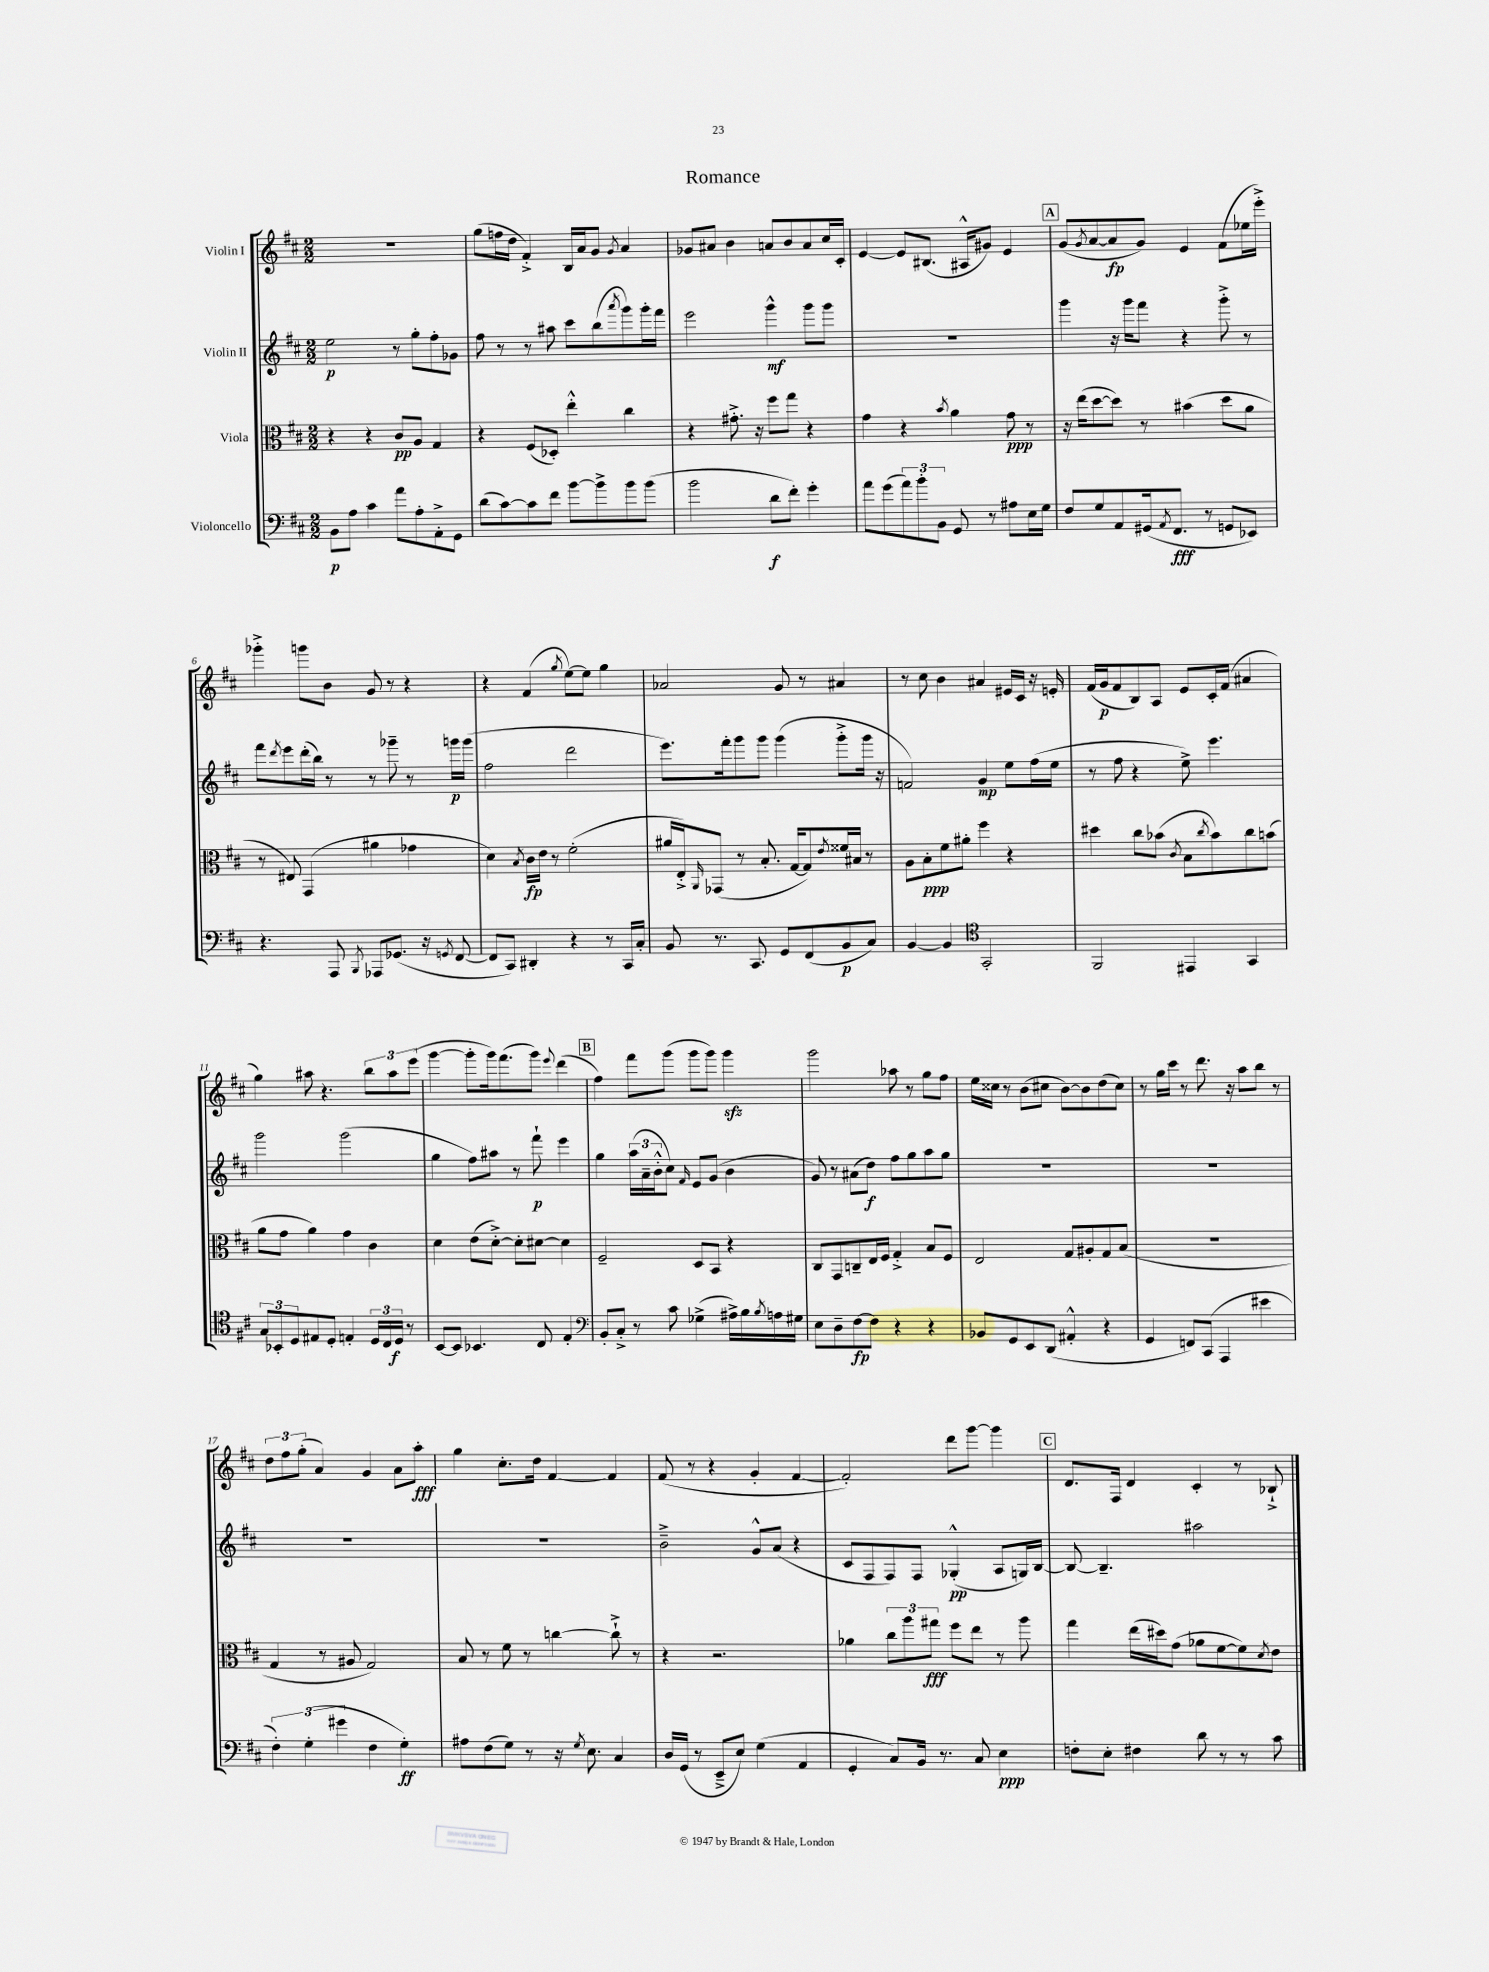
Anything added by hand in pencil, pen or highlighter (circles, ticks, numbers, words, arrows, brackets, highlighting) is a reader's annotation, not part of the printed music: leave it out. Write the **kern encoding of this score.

**kern	**dynam	**kern	**dynam	**kern	**dynam	**kern	**dynam
*part4	*part4	*part3	*part3	*part2	*part2	*part1	*part1
*staff4	*staff4	*staff3	*staff3	*staff2	*staff2	*staff1	*staff1
*I"Violoncello	*	*I"Viola	*	*I"Violin II	*	*I"Violin I	*
*clefF4	*	*clefC3	*	*clefG2	*	*clefG2	*
*k[f#c#]	*	*k[f#c#]	*	*k[f#c#]	*	*k[f#c#]	*
*M2/2	*	*M2/2	*	*M2/2	*	*M2/2	*
=1	=1	=1	=1	=1	=1	=1	=1
8BB\L	p	4r	.	2ee\	p	1r	.
8A\J	.	.	.	.	.	.	.
4c#\	.	4r	.	.	.	.	.
8a\L	.	8c#/L	pp	8r	.	.	.
8A'\	.	8A/J	.	8gg'\L	.	.	.
8AA'^\	.	4G/	.	8ff#'\	.	.	.
8GG\J	.	.	.	8g-X\J	.	.	.
=2	=2	=2	=2	=2	=2	=2	=2
(8d\L	.	4r	.	8ff#\	.	(8gg\L	.
[8c#\)	.	.	.	8r	.	16ffn\L	.
.	.	.	.	.	.	16dd\JJ	.
8c#\]	.	(8F#/L	.	8r	.	4f#'^/)	.
8f#\J	.	8D-X'/J)	.	8aa#X\	.	.	.
[8b\L	.	4ee'^^\	.	8ccc#\L	.	16B/LL	.
.	.	.	.	.	.	16a/J	.
8b^\]	.	.	.	(8bb\	.	8g/J	.
.	.	.	.	8qaaa/	.	8qg/	.
8b\	.	4cc#\	.	8ggg\)	.	4a/	.
(8b\J	.	.	.	16ggg'\L	.	.	.
.	.	.	.	16fff#\JJ	.	.	.
=3	=3	=3	=3	=3	=3	=3	=3
2b\	.	4r	.	2eee\	.	8g-X/L	.
.	.	.	.	.	.	8a#X/J	.
.	.	8.g#X'^\	.	.	.	4b\	.
.	.	16r	.	.	.	.	.
8d\L	f	8ff#\L	.	4ggg^^\	mf	8an/L	.
8f#'\J)	.	8gg\J	.	.	.	8b/	.
4g'\	.	4r	.	8ggg\L	.	8a/	.
.	.	.	.	8ggg\J	.	16cc#/L	.
.	.	.	.	.	.	16c#'/JJ	.
=4	=4	=4	=4	=4	=4	=4	=4
8a\L	.	4g\	.	1r	.	[4e/	.
(8g\	.	.	.	.	.	.	.
12a\)	.	4r	.	.	.	8e/L]	.
12b'\	.	.	.	.	.	.	.
.	.	.	.	.	.	(8.B#X/J	.
12BB\J	.	.	.	.	.	.	.
.	.	8qb/	.	.	.	.	.
8GG/	.	4a\	.	.	.	.	.
.	.	.	.	.	.	16A#X^^/KL	.
8r	.	.	.	.	.	8g#X/J)	.
8A#X\L	.	8g\	ppp	.	.	4e/	.
16E\L	.	8r	.	.	.	.	.
16G\JJ	.	.	.	.	.	.	.
!!LO:REH:place=s1:t=A
=5	=5	=5	=5	=5	=5	=5	=5
8F#/L	.	16r	.	4ggg\	.	(8g/L	.
.	.	(16ee\KL	.	.	.	.	.
.	.	.	.	.	.	8qg/	.
8G/	.	[8dd\	.	.	.	[8a/	.
8AA/	.	8dd\J])	.	16r	.	8a/]	fp
.	.	.	.	16ggg\KL	.	.	.
(16GG#X/k	.	8r	.	8fff#\J	.	8g/J)	.
8qAA/	.	.	.	.	.	.	.
8.FF#/J	fff	.	.	.	.	.	.
.	.	(4b#X\	.	4r	.	4e/	.
8r	.	.	.	.	.	.	.
8GGn/L	.	8dd\L	.	8ggg'^\	.	(8f#\L	.
8EE-X/J)	.	8a\J	.	8r	.	16ee-X\L	.
.	.	.	.	.	.	16eee'^\JJ)	.
!!LO:LB:g=z
=6	=6	=6	=6	=6	=6	=6	=6
4.r	.	8r	.	8fff#\L	.	4ggg-X'^\	.
.	.	.	.	8qddd/	.	.	.
.	.	8E#X/)	.	8eee\	.	.	.
.	.	(4GG/	.	(16ddd'\L	.	8gggn\L	.
.	.	.	.	16bb\JJ)	.	.	.
8AAA/	.	.	.	8r	.	8b\J	.
8qBBB/	.	.	.	.	.	.	.
8AAA-X/L	.	4a#X\	.	8r	.	8g/	.
(8.GG-X/J	.	.	.	8ggg-X~\	.	8r	.
.	.	4g-X\	.	8r	.	4r	.
16r	.	.	.	.	.	.	.
8qGGn/	.	.	.	.	.	.	.
[8FF#/	.	.	.	16gggn\LL	p	.	.
.	.	.	.	(16ggg\JJ	.	.	.
=7	=7	=7	=7	=7	=7	=7	=7
8FF#/L]	.	4d\)	.	2ff#\	.	4r	.
8CC#/J)	.	.	.	.	.	.	.
.	.	8qB/	.	.	.	.	.
4DD#X'/	.	16c#\LL	fp	.	.	(4f#/	.
.	.	16e\JJ	.	.	.	.	.
.	.	8r	.	.	.	.	.
.	.	.	.	.	.	8qgg/	.
4r	.	(2f#'\	.	2ddd\	.	[8ee\L)	.
.	.	.	.	.	.	8ee\J]	.
8r	.	.	.	.	.	4gg\	.
16CC#/LL	.	.	.	.	.	.	.
16C#'/JJ	.	.	.	.	.	.	.
=8	=8	=8	=8	=8	=8	=8	=8
8BB/	.	16a#X/LL	.	8.eee\L)	.	2a-X/	.
.	.	16E'^/J)	.	.	.	.	.
.	.	16qqAA/	.	.	.	.	.
8.r	.	(8GG-X/J	.	.	.	.	.
.	.	.	.	16fff#'\k	.	.	.
.	.	8r	.	8ggg\	.	.	.
8.CC#/	.	.	.	.	.	.	.
.	.	8.B'/	.	8ggg\J	.	.	.
8GG/L	.	.	.	(4ggg\	.	8g/	.
.	.	[16G/KL	.	.	.	.	.
(8FF#/	.	8G/])	.	.	.	8r	.
.	.	8qe/	.	.	.	.	.
8BB/	p	16f##X/L	.	8ggg'^\L	.	4a#X/	.
.	.	16B#X/JJ	.	.	.	.	.
8C#/J)	.	8r	.	16ggg\Jk	.	.	.
.	.	.	.	16r	.	.	.
=9	=9	=9	=9	=9	=9	=9	=9
[4BB/	.	8A\L	.	2fn/)	.	8r	.
.	.	8B'\	ppp	.	.	8cc#\	.
4BB/]	.	8f#\	.	.	.	4b\	.
.	.	8a#X'\J	.	.	.	.	.
*clefC4	*	*	*	*	*	*	*
2GG'/	.	4ff#\	.	4g/	mp	4a#X/	.
.	.	4r	.	8ee\L	.	16e#X/LL	.
.	.	.	.	.	.	16c#/JJ	.
.	.	.	.	(16ff#\L	.	16r	.
.	.	.	.	16ee\JJ	.	16en'/	.
=10	=10	=10	=10	=10	=10	=10	=10
2FF#/	.	4dd#X\	.	8r	.	(16f#/LL	.
.	.	.	.	.	.	16g/J	p
.	.	.	.	8ff#\	.	8f#/	.
.	.	8cc#\L	.	4r	.	8B/)	.
.	.	(8b-X\J	.	.	.	8A/J	.
.	.	8qc#/	.	.	.	.	.
4EE#X/	.	8B\L	.	8ee^\)	.	8e/L	.
.	.	8qcc#/	.	.	.	.	.
.	.	8b-\)	.	4.eee\	.	16c#'/L	.
.	.	.	.	.	.	(16f#/JJ	.
4GG/	.	8cc#\	.	.	.	4a#X/	.
.	.	(8bn\J	.	.	.	.	.
!!LO:LB:g=z
=11	=11	=11	=11	=11	=11	=11	=11
12G/L	.	8a\L	.	2ggg\	.	4gg\)	.
12BB-X'/	.	.	.	.	.	.	.
.	.	8g\J	.	.	.	.	.
12D/	.	.	.	.	.	.	.
8E#X/	.	4a\)	.	.	.	8aa#X\	.
8D'/J	.	.	.	.	.	4.r	.
4En'/	.	4g\	.	(2ggg\	.	.	.
24D/LL	.	4c#\	.	.	.	12bb\L	.
24C#/	.	.	.	.	.	.	.
24D/JJ	f	.	.	.	.	12aa#\	.
8r	.	.	.	.	.	.	.
.	.	.	.	.	.	(12eee\J	.
=12	=12	=12	=12	=12	=12	=12	=12
[8BB/L	.	4d\	.	4gg\	.	[4ggg\	.
8BB/J]	.	.	.	.	.	.	.
4.BB-X/	.	(8e\L	.	8ff#\L)	.	8ggg'\L]	.
.	.	[8d'^\J)	.	8aa#X\J	.	16ggg\k)	.
.	.	.	.	.	.	(8.fff#\	.
.	.	8d'\L]	.	8r	.	.	.
8C#/	.	[8d#X\J	.	8fff#`\	p	8ggg\J)	.
.	.	.	.	.	.	8qqeee/	.
4E'/	.	4d#\]	.	4eee\	.	(4ddd\	.
!!LO:REH:place=s1:t=B
=13	=13	=13	=13	=13	=13	=13	=13
*clefF4	*	*	*	*	*	*	*
8BB'/L	.	2F#~/	.	4gg\	.	4ff#\)	.
8C#'^/J	.	.	.	.	.	.	.
8r	.	.	.	(24aa\LL	.	8fff#\L	.
.	.	.	.	24a~\	.	.	.
.	.	.	.	24b'^^\J	.	.	.
8c#\	.	.	.	8cc#\J)	.	(8ggg\J	.
.	.	.	.	16qqf#/	.	.	.
(4G-X^\	.	8D/L	.	8e/L	.	8ggg\L	.
.	.	8BB/J	.	(8g/J	.	8ggg\J)	.
16A#X^\LL)	.	4r	.	4b\	.	4gggzz\	.
16B\	.	.	.	.	.	.	.
8qB/	.	.	.	.	.	.	.
16An\	.	.	.	.	.	.	.
16G#X\JJ	.	.	.	.	.	.	.
=14	=14	=14	=14	=14	=14	=14	=14
8E\L	.	8C#/L	.	8g/)	.	2ggg\	.
8D~\	.	8GG/	.	8r	.	.	.
[8F#\	fp	8Cn~/	.	(8a#X\L	.	.	.
8F#\J]	.	16E/L	.	8dd\J)	f	.	.
.	.	16F#/JJ	.	.	.	.	.
4r	.	4G'^/	.	8ff#\L	.	8aa-X\	.
.	.	.	.	8gg\	.	8r	.
4r	.	8B/L	.	8aa\	.	8gg\L	.
.	.	8F#/J	.	8gg\J	.	8ff#\J	.
=15	=15	=15	=15	=15	=15	=15	=15
8BB-X/L	.	2E/	.	1r	.	16ee\LL	.
.	.	.	.	.	.	16cc##X\JJ	.
8GG/	.	.	.	.	.	8r	.
8EE/	.	.	.	.	.	(8b\L	.
(8DD/J	.	.	.	.	.	8cc#X\J	.
4AA#X'^^/	.	8G/L	.	.	.	[8b\L)	.
.	.	8A#X'/	.	.	.	8b\]	.
4r	.	8G/	.	.	.	(8dd\	.
.	.	(8B/J	.	.	.	8cc#\J)	.
=16	=16	=16	=16	=16	=16	=16	=16
4GG/	.	1r	.	1r	.	8r	.
.	.	.	.	.	.	16gg\LL	.
.	.	.	.	.	.	16ccc#\JJ	.
8FFn/L)	.	.	.	.	.	8r	.
(8CC#/J	.	.	.	.	.	8.ddd\	.
4AAA/	.	.	.	.	.	.	.
.	.	.	.	.	.	16r	.
.	.	.	.	.	.	8aa\L	.
4e#X\	.	.	.	.	.	8bb\J	.
.	.	.	.	.	.	8r	.
!!LO:LB:g=z
=17	=17	=17	=17	=17	=17	=17	=17
6F#'\)	.	4G/	.	1r	.	12dd\L	.
.	.	.	.	.	.	12ff#\	.
(6G'\	.	.	.	.	.	(12gg'\J	.
.	.	8r	.	.	.	4a/)	.
6g#X\	.	.	.	.	.	.	.
.	.	8A#X/	.	.	.	.	.
4F#\	.	2G/)	.	.	.	4g/	.
4G'\)	ff	.	.	.	.	8a\L	.
.	.	.	.	.	.	8aa'\J	fff
=18	=18	=18	=18	=18	=18	=18	=18
8A#X\L	.	8B/	.	1r	.	4gg\	.
(8F#\	.	8r	.	.	.	.	.
8G\J)	.	8f#\	.	.	.	8.cc#'\L	.
8r	.	8r	.	.	.	.	.
.	.	.	.	.	.	16dd\Jk	.
16r	.	[4ccn\	.	.	.	[4f#/	.
8qG/	.	.	.	.	.	.	.
8.E\	.	.	.	.	.	.	.
4C#/	.	8cc`^\]	.	.	.	4f#/]	.
.	.	8r	.	.	.	.	.
=19	=19	=19	=19	=19	=19	=19	=19
16D/LL	.	4r	.	2b~^\	.	(8f#/	.
(16GG/JJ	.	.	.	.	.	.	.
8r	.	.	.	.	.	8r	.
8EE~^/L	.	2.r	.	.	.	4r	.
8E/J)	.	.	.	.	.	.	.
(4G\	.	.	.	8g^^/L	.	4g'/	.
.	.	.	.	(8a/J	.	.	.
4AA/	.	.	.	4r	.	[4f#/	.
=20	=20	=20	=20	=20	=20	=20	=20
4GG'/	.	4a-X\	.	8c#/L	.	2f#'/])	.
.	.	.	.	8F#/	.	.	.
8C#/L)	.	12cc#\L	.	8F#/)	.	.	.
.	.	12aa\	.	.	.	.	.
16BB/Jk	.	.	.	8F#/J	.	.	.
.	.	12gg#X\J	fff	.	.	.	.
8.r	.	.	.	.	.	.	.
.	.	8ff#\L	.	(4G-X'^^/	pp	8ddd\L	.
8C#/	.	8ee\J	.	.	.	[8ggg\J	.
4E\	ppp	8r	.	8A/L	.	4ggg\]	.
.	.	8aa\	.	16Gn/L)	.	.	.
.	.	.	.	[16B/JJ	.	.	.
!!LO:REH:place=s1:t=C
=21	=21	=21	=21	=21	=21	=21	=21
8Fn'\L	.	4gg\	.	8B/_	.	8.d/L	.
8E'\J	.	.	.	4.B~/]	.	.	.
.	.	.	.	.	.	16F#/Jk	.
4F#X\	.	(16ee\LL	.	.	.	4d/	.
.	.	16dd#X\J)	.	.	.	.	.
.	.	(8g\J	.	.	.	.	.
8d\	.	8a-X\L	.	2aa#X\	.	4c#'/	.
8r	.	[8f#\	.	.	.	.	.
8r	.	8f#\])	.	.	.	8r	.
.	.	8qd/	.	.	.	.	.
8c#\	.	8e\J	.	.	.	8B-X`^/	.
==	==	==	==	==	==	==	==
*-	*-	*-	*-	*-	*-	*-	*-
